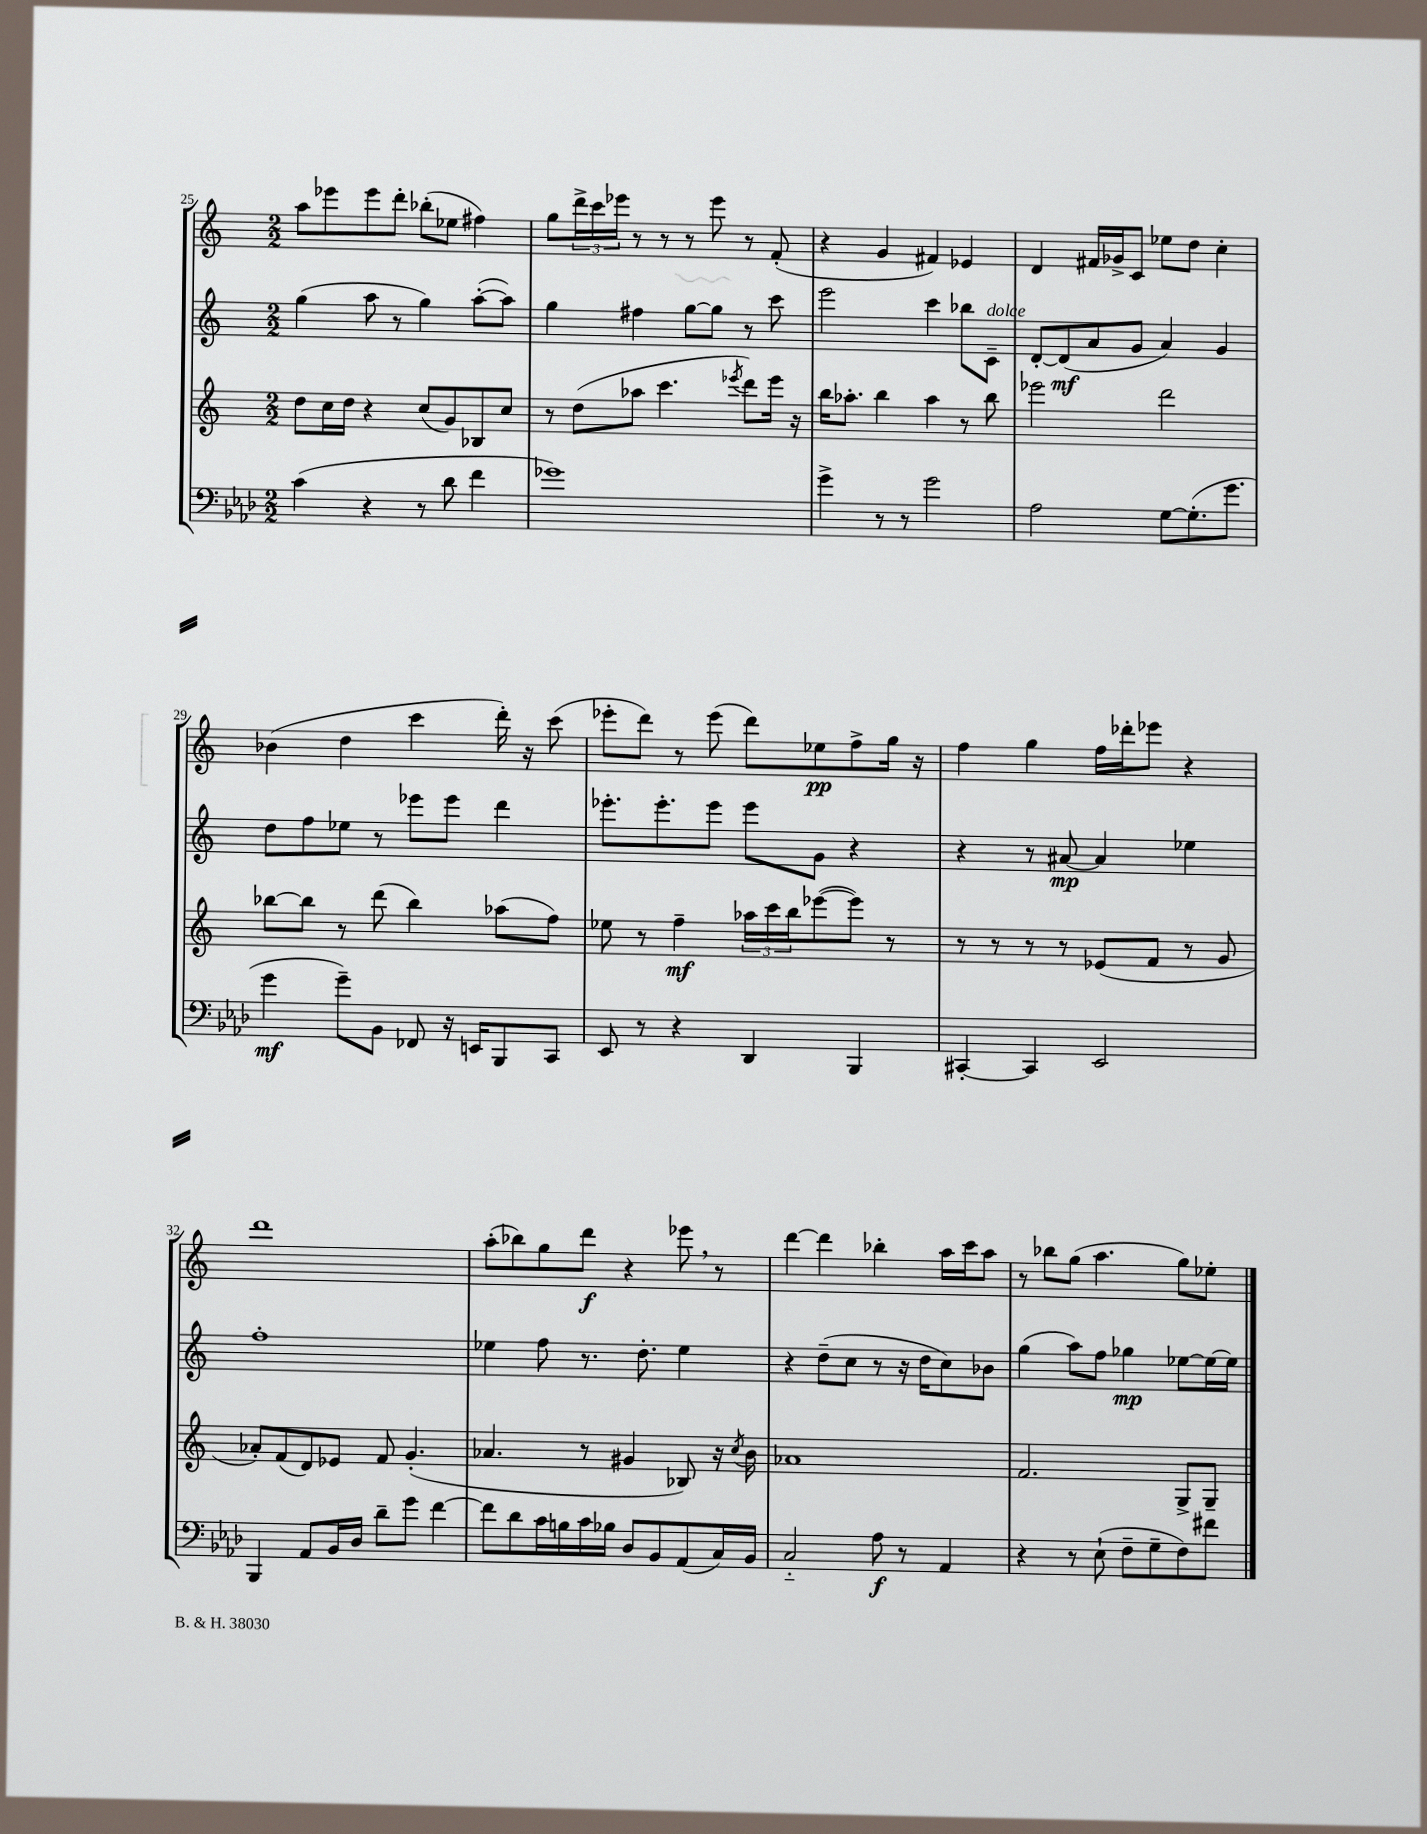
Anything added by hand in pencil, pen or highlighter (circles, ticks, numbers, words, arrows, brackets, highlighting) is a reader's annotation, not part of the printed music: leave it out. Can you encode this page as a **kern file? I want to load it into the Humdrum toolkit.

**kern	**dynam	**kern	**dynam	**kern	**dynam	**kern	**dynam
*part4	*part4	*part3	*part3	*part2	*part2	*part1	*part1
*staff4	*staff4	*staff3	*staff3	*staff2	*staff2	*staff1	*staff1
*clefF4	*	*clefG2	*	*clefG2	*	*clefG2	*
*k[b-e-a-d-]	*	*k[]	*	*k[]	*	*k[]	*
*M2/2	*	*M2/2	*	*M2/2	*	*M2/2	*
=25	=25	=25	=25	=25	=25	=25	=25
(4c\	.	8dd\L	.	(4gg\	.	8aa\L	.
.	.	16cc\L	.	.	.	8eee-X\	.
.	.	16dd\JJ	.	.	.	.	.
4r	.	4r	.	8aa\	.	8eee-\	.
.	.	.	.	8r	.	8ddd'\J	.
8r	.	(8cc/L	.	4gg\)	.	(8bb-X'\L	.
8d-\	.	8g/)	.	.	.	8ee-X\J	.
4f\	.	8B-X/	.	([8aa'\L	.	4ff#X\)	.
.	.	8cc/J	.	8aa\J])	.	.	.
=26	=26	=26	=26	=26	=26	=26	=26
1g-X)	.	8r	.	4gg\	.	8gg\L	.
.	.	(8dd\L	.	.	.	24ddd^\L	.
.	.	.	.	.	.	24ccc\	.
.	.	.	.	.	.	24eee-X\JJ	.
.	.	8aa-X\J	.	4ff#X\	.	8r	.
.	.	4.ccc\	.	.	.	8r	.
.	.	.	.	[8gg\L	.	8r	.
.	.	.	.	8gg\J]	.	8eee-\	.
.	.	8qeee-X/	.	.	.	.	.
.	.	8ddd\L)	.	8r	.	8r	.
.	.	16eee-\Jk	.	8ccc\	.	(8f'/	.
.	.	16r	.	.	.	.	.
=27	=27	=27	=27	=27	=27	=27	=27
4g^\	.	16bb\KL	.	2eee\	.	4r	.
.	.	8.aa-X'\J	.	.	.	.	.
8r	.	4bb\	.	.	.	4g/	.
8r	.	.	.	.	.	.	.
2g\	.	4aa-\	.	4ccc\	.	4f#X/)	.
.	.	8r	.	8bb-X\L	.	4e-X/	.
!	!	!	!	!LO:TX:a:i:t=dolce	!	!	!
.	.	8bb\	.	8c~\J	.	.	.
=28	=28	=28	=28	=28	=28	=28	=28
2A-\	.	2eee-X\	.	[8d'/L	.	4d/	.
.	.	.	.	(8d/]	mf	.	.
.	.	.	.	8a/	.	16f#X/LL	.
.	.	.	.	.	.	16g-X^/J	.
.	.	.	.	8g/J	.	8c/J	.
[8G\L	.	2ddd\	.	4a/)	.	8ee-X\L	.
(8.G'\]	.	.	.	.	.	8dd\J	.
.	.	.	.	4g/	.	4cc'\	.
8.g\J	.	.	.	.	.	.	.
!!LO:LB:g=z
=29	=29	=29	=29	=29	=29	=29	=29
4g\	mf	[8bb-X\L	.	8dd\L	.	(4b-X\	.
.	.	8bb-\J]	.	8ff\	.	.	.
8g~\L)	.	8r	.	8ee-X\J	.	4dd\	.
8BB-\J	.	(8ddd\	.	8r	.	.	.
8FF-X/	.	4bb-\)	.	8eee-X\L	.	4ccc\	.
16r	.	.	.	8eee-\J	.	.	.
16EEn/KL	.	.	.	.	.	.	.
8BBB-/	.	(8aa-X\L	.	4ddd\	.	16ddd'\)	.
.	.	.	.	.	.	16r	.
8CC/J	.	8ff\J)	.	.	.	(8ccc\	.
=30	=30	=30	=30	=30	=30	=30	=30
8EE-/	.	8ee-X\	.	8.eee-X'\L	.	8eee-X'\L	.
8r	.	8r	.	.	.	8ddd\J)	.
.	.	.	.	8.eee-'\	.	.	.
4r	.	4ff~\	mf	.	.	8r	.
.	.	.	.	8eee-\J	.	(8eee-\	.
4DD-/	.	24aa-X\LL	.	8eee-\L	.	8ddd\L)	.
.	.	24ccc\	.	.	.	.	.
.	.	24bb\J	.	.	.	.	.
.	.	([8eee-X\	.	8g\J	.	8ee-X\	pp
4BBB-/	.	8eee-\J])	.	4r	.	8ff^\	.
.	.	8r	.	.	.	16gg\Jk	.
.	.	.	.	.	.	16r	.
=31	=31	=31	=31	=31	=31	=31	=31
[4CC#X'/	.	8r	.	4r	.	4ff\	.
.	.	8r	.	.	.	.	.
4CC#/]	.	8r	.	8r	.	4gg\	.
.	.	8r	.	[8a#X/	mp	.	.
2EE-/	.	(8e-X/L	.	4a#/]	.	16ff\LL	.
.	.	.	.	.	.	16ddd-X'\J	.
.	.	8f/J	.	.	.	8eee-X\J	.
.	.	8r	.	4ee-X\	.	4r	.
.	.	8g/	.	.	.	.	.
!!LO:LB:g=z
=32	=32	=32	=32	=32	=32	=32	=32
4BBB-/	.	8a-X'/L)	.	1ff'	.	1ddd	.
.	.	(8f/	.	.	.	.	.
8AA-/L	.	8d/)	.	.	.	.	.
16BB-/L	.	8e-X/J	.	.	.	.	.
16D-/JJ	.	.	.	.	.	.	.
8d-~\L	.	8f/	.	.	.	.	.
8g\J	.	(4.g'/	.	.	.	.	.
[4f\	.	.	.	.	.	.	.
=33	=33	=33	=33	=33	=33	=33	=33
8f\L]	.	4.a-X/	.	4ee-X\	.	(8aa'\L	.
8d-\	.	.	.	.	.	8bb-X\)	.
16c\L	.	.	.	8ff\	.	8gg\	.
16Bn\	.	.	.	.	.	.	.
16c\	.	8r	.	8.r	.	8ddd\J	f
16B-X\JJ	.	.	.	.	.	.	.
8D-/L	.	4g#X/	.	.	.	4r	.
.	.	.	.	8.dd'\	.	.	.
8BB-/	.	.	.	.	.	.	.
(8AA-/	.	8B-X/)	.	4ee-\	.	8eee-X,\	.
16C/L)	.	16r	.	.	.	8r	.
.	.	8qcc/	.	.	.	.	.
16BB-/JJ	.	16b\	.	.	.	.	.
=34	=34	=34	=34	=34	=34	=34	=34
2C/	.	1a-X	.	4r	.	[4ddd\	.
.	.	.	.	(8dd~\L	.	4ddd\]	.
.	.	.	.	8cc\J	.	.	.
8A-\	f	.	.	8r	.	4bb-X'\	.
8r	.	.	.	16r	.	.	.
.	.	.	.	16dd\KL	.	.	.
4AA-/	.	.	.	8cc\)	.	16aa\LL	.
.	.	.	.	.	.	16ccc\J	.
.	.	.	.	8b-X\J	.	8aa\J	.
=35	=35	=35	=35	=35	=35	=35	=35
4r	.	2.f/	.	(4gg\	.	8r	.
.	.	.	.	.	.	8bb-X\L	.
8r	.	.	.	8aa\L)	.	(8gg\J	.
(8E-`\	.	.	.	8ff\J	.	4.aa\	.
8F~\L	.	.	.	4gg-X\	mp	.	.
8G~\	.	.	.	.	.	.	.
8F\)	.	8G^/L	.	[8ee-X\L	.	8gg\L)	.
8f#X\J	.	8G~/J	.	16ee-\L_	.	8ee-X'\J	.
.	.	.	.	16ee-\JJ]	.	.	.
==	==	==	==	==	==	==	==
*-	*-	*-	*-	*-	*-	*-	*-
